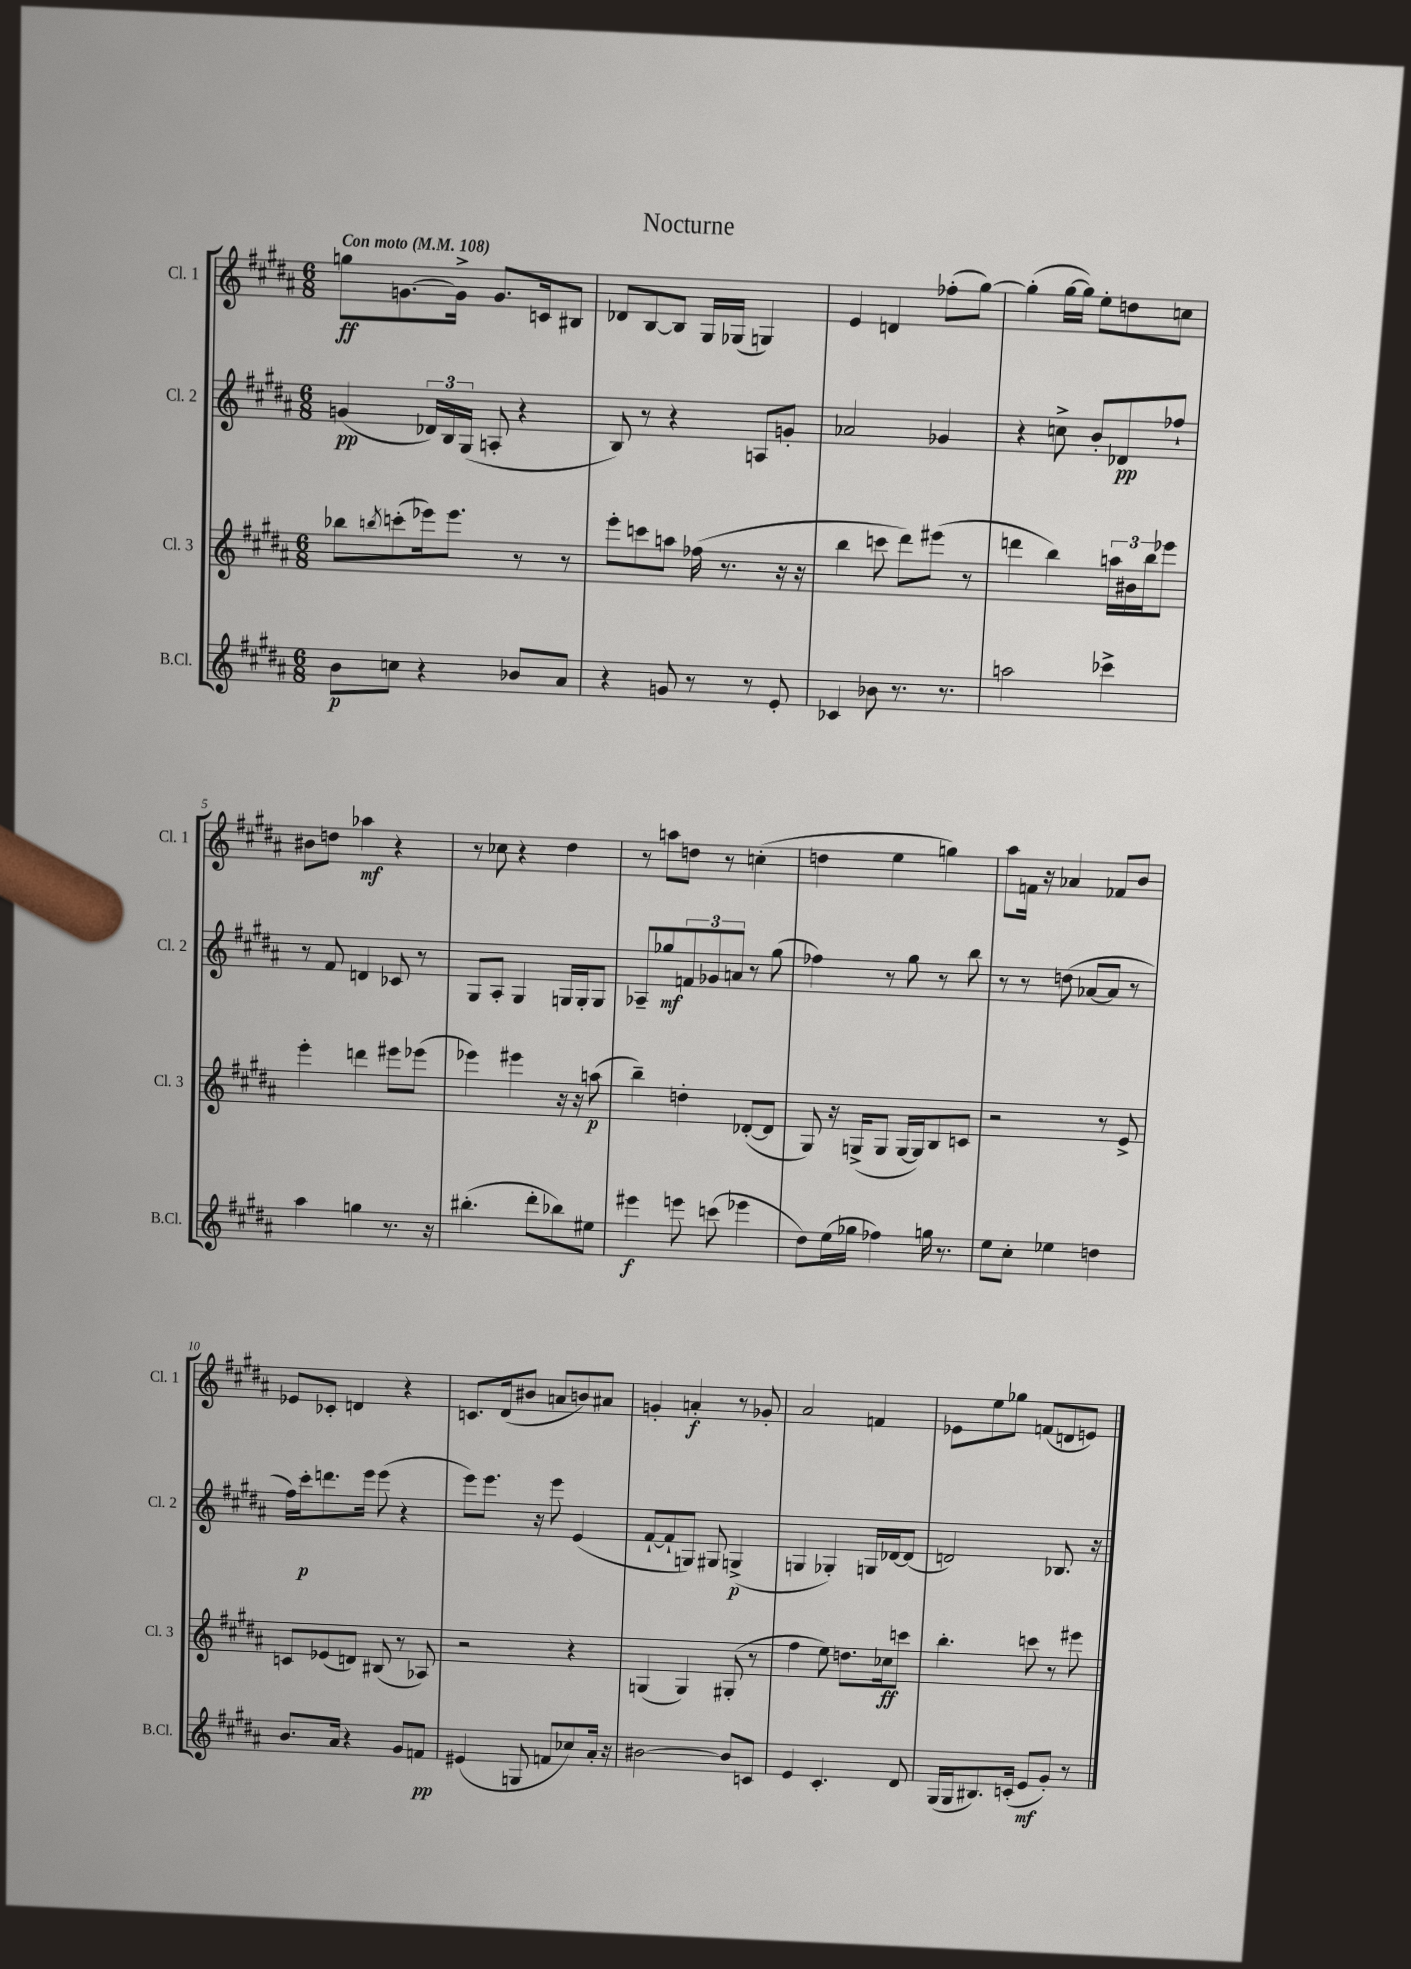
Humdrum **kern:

**kern	**kern	**kern	**kern
*staff4	*staff3	*staff2	*staff1
*clefG2	*clefG2	*clefG2	*clefG2
*k[f#c#g#d#a#]	*k[f#c#g#d#a#]	*k[f#c#g#d#a#]	*k[f#c#g#d#a#]
*M6/8	*M6/8	*M6/8	*M6/8
*MM108	*MM108	*MM108	*MM108
8b	8bb-	(4g	8gg
.	8qbb	.	.
8cc	(8ccc'	.	[8.g
4r	16eee-)	24d-)	.
.	.	24B	.
.	8.eee-	.	16g^]
.	.	(24G#	.
.	.	8A'	8.g
8b-	8r	4r	.
.	.	.	16c
8a#	8r	.	8B#
=	=	=	=
4r	8eee'	8B)	8d-
.	8ccc	8r	[8B
8g	8aa	4r	8B]
8r	(16ff-	.	16G#
.	8.r	.	(16G-
8r	.	8A	4G)
8e'	16r	8g'	.
.	16r	.	.
=	=	=	=
4c-	4bb	2a-	4e
8b-	8ccc	.	4d
8.r	8ddd#)	.	.
.	(8eee#	4g-	(8ff-'
8.r	.	.	.
.	8r	.	[8gg#)
=	=	=	=
2aa	4ddd	4r	(4gg#']
.	4bb)	8cc^	[16gg#
.	.	.	16gg#])
.	.	8b'	8ee'
4ccc-^	24aa	8d-	8dd
.	24b#	.	.
.	24bb	.	.
.	8eee-	8ff-`	8cc
=	=	=	=
4aa#	4eee'	8r	8b#
.	.	8f#	8dd
4gg	4ddd	4d	4aa-
8.r	8eee#	8c-	4r
.	(8eee-	8r	.
16r	.	.	.
=	=	=	=
(4.bb#'	4eee-)	8G#	8r
.	.	8A#'	8cc-
.	4eee#	4G#	4r
8ddd#'	.	.	.
8bb-)	16r	16G	4dd#
.	16r	16G'	.
8ee#	(8aa	8G	.
=	=	=	=
4eee#	4bb~)	8A-~	8r
.	.	8gg-	8aa
8eee	4dd'	12f	8dd
.	.	12g-	.
(8ccc	.	.	8r
.	.	12a	.
4eee-	([8d-'	8r	(4cc'
.	8d-]	(8gg-	.
=	=	=	=
8dd#)	8G#)	4ff-)	4dd
(16ee	16r	.	.
16gg-	(16G^	.	.
4ff-)	8G	8r	4ee
.	[16G	8gg#	.
.	16G])	.	.
16gg	8B	8r	4gg)
8.r	.	.	.
.	8c	8bb	.
=	=	=	=
8ee	2r	8r	8aa#
8cc#'	.	8r	16f
.	.	.	16r
4ee-	.	(8dd	4a-
.	.	[8a-	.
4dd	8r	8a-]	8f-
.	8e^	8r	8b
=	=	=	=
8.b	8c	16ff#)	8e-
.	.	16ccc#'	.
.	(8e-	8.ddd	8c-'
16a#	.	.	.
4r	8d)	.	4d
.	.	16eee	.
.	(8B#	(8eee	.
8g#	8r	4r	4r
8f	8A-)	.	.
=	=	=	=
(4e#	2r	8eee)	8.c
.	.	8.eee	.
.	.	.	(16d#
8G	.	.	8b#
.	.	16r	.
8f	.	8eee	8a
8cc-)	4r	(4e	8b)
16a#'	.	.	8a#
16r	.	.	.
=	=	=	=
[2b#	(4G	[8f#`	4g'
.	.	8f#`]	.
.	4G)	8G)	4a'
.	.	8G#	.
8b#]	(8G#'	(4G^	8r
8c	8r	.	8g-'
=	=	=	=
4e	4ff#	4G	2a#
4.c#'	8ee)	4G-')	.
.	8.dd	.	.
.	.	16G	4f
.	16cc-	[16d-	.
8d#	8ccc	(8d-]	.
=	=	=	=
(16G#	4.bb'	2d)	8e-
16G#	.	.	.
8.B#)	.	.	8ee
.	.	.	8gg-
(16c'	.	.	.
8e	8ccc	.	(8f
8g#')	8r	8.B-	8d
8r	8eee#	.	8e)
.	.	16r	.
==	==	==	==
*-	*-	*-	*-
